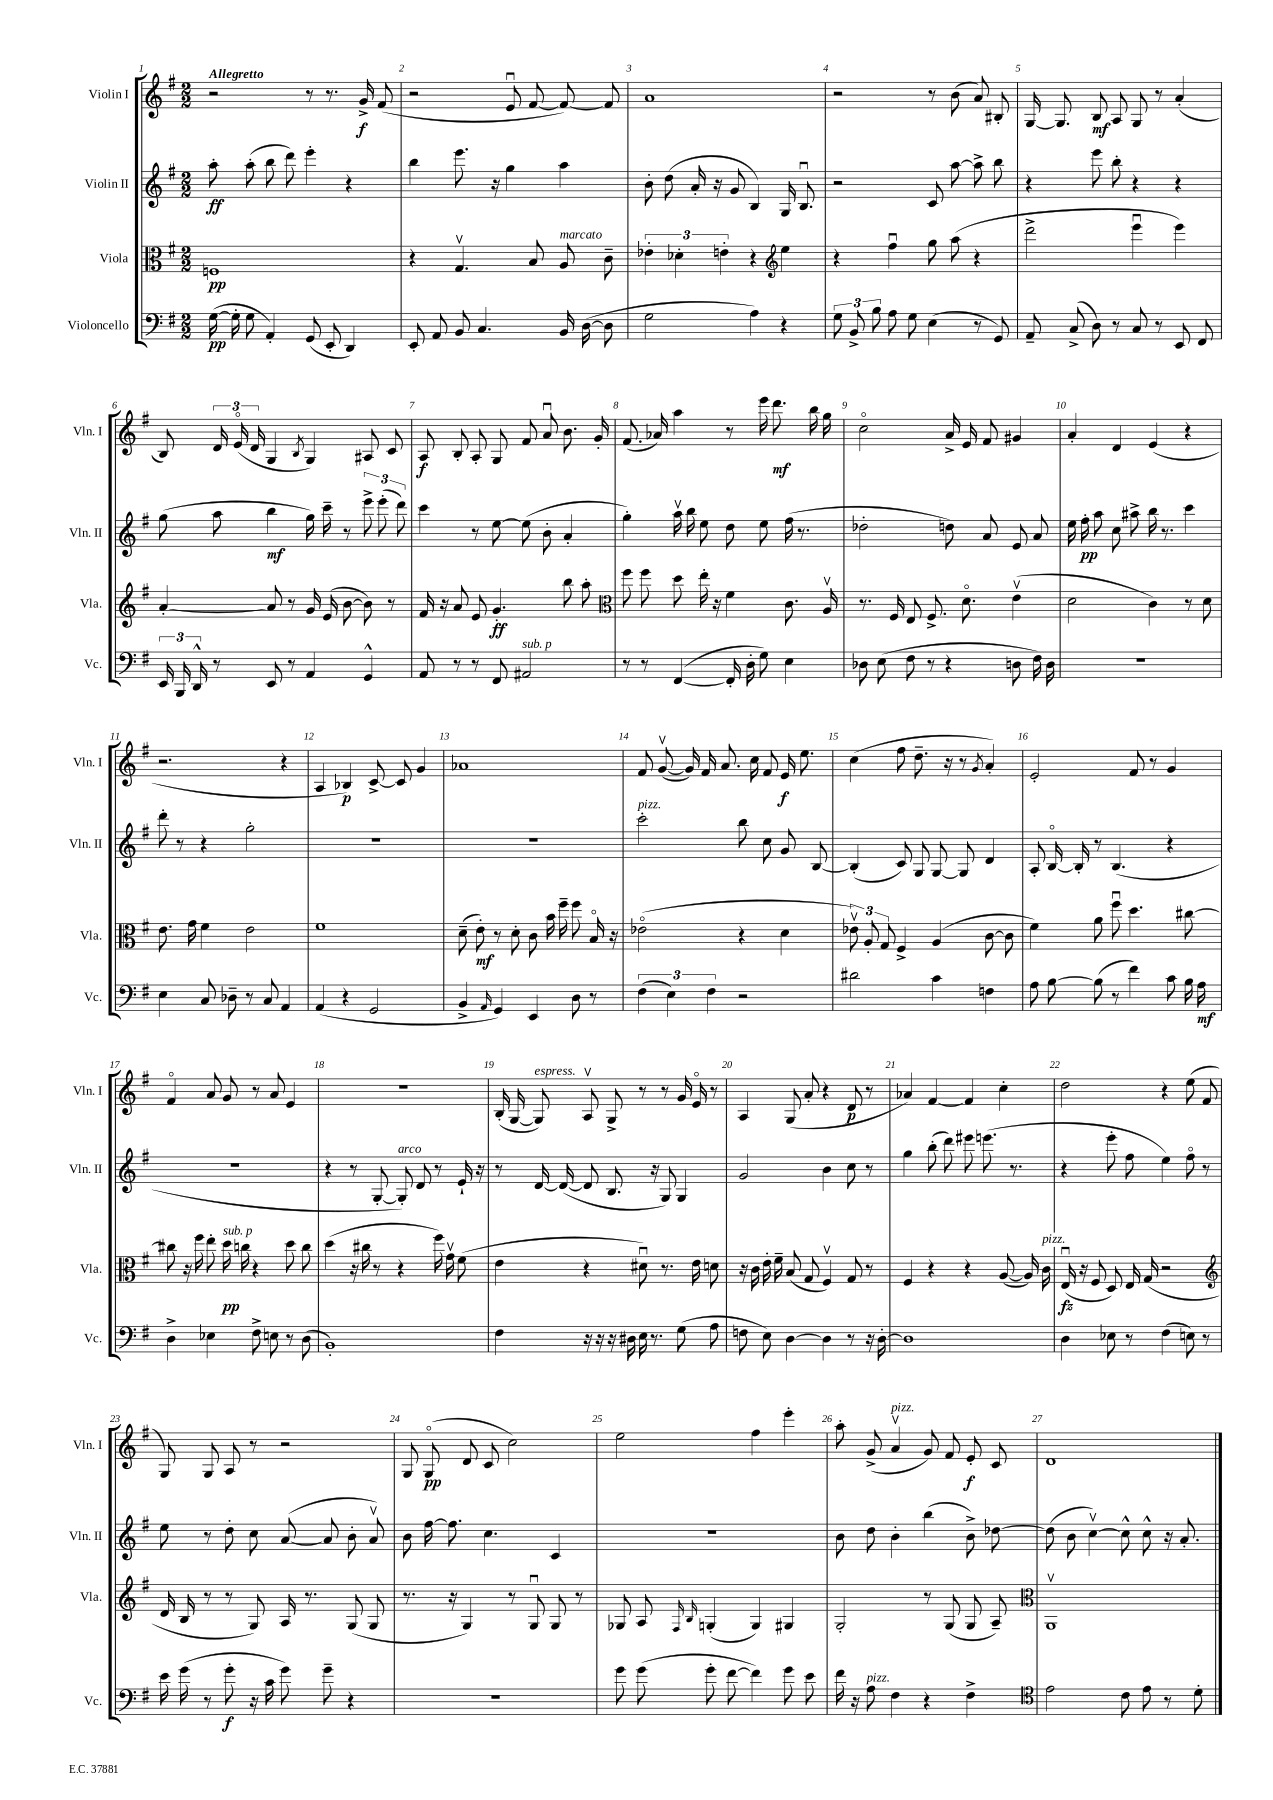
<<
\new StaffGroup <<
\new Staff = "s0" \with { instrumentName = "Violin I" shortInstrumentName = "Vln. I" } {
    \clef treble \key g \major \numericTimeSignature \time 2/2 \tempo "Allegretto"
    \autoBeamOff r2 r8 r8. g'16->\f fis'8( |
    r2 e'8\downbow fis'8~ fis'8~) fis'8 |
    a'1 |
    r2 r8 b'8( a'8) bis8-. |
    g16~ g8. b8\mf a8 g8 r8 a'4-.( |
    b8) \tuplet 3/2 { d'16 e'16\flageolet( d'16 } g4 \acciaccatura { b8 } g4) ais8 c'8 |
    a8\f b8-. a8-. g8 fis'8 a'8\downbow b'8. g'16-. |
    fis'8.( aes'16) a''4 r8 e'''16 d'''8.\mf b''16 g''16 |
    c''2\flageolet a'16-> e'16 fis'8 gis'4 |
    a'4-. d'4 e'4( r4 |
    r2. r4 |
    a4 bes4\p) c'8~-> c'8 g'4 |
    aes'1 |
    fis'8 g'8~\upbow( g'16) fis'16 a'8. c''16 fis'8 e'16\f e''8. |
    c''4( fis''8 d''8.-- r16 r8 \acciaccatura { g'8 } a'4-.) |
    e'2-. fis'8 r8 g'4 |
    fis'4\flageolet a'8 g'8 r8 a'8 e'4 |
    r1 |
    b16-.( g16~ g8^\markup { \italic "espress." }) a8\upbow g8-> r8 r8 g'16 e'16\flageolet r8 |
    a4 g8( a'8-. r4 d'8\p r8 |
    aes'4) fis'4~ fis'4 c''4-. |
    d''2 r4 e''8( fis'8 |
    g8) g8 a8 r8 r2 |
    g8 g8\flageolet\pp( d'8 c'8 c''2) |
    e''2 fis''4 e'''4-. |
    a''8-. g'8->( a'4\upbow^\markup { \italic "pizz." } g'8) fis'8 e'8-.\f c'8 |
    d'1 \bar "|." |
}
\new Staff = "s1" \with { instrumentName = "Violin II" shortInstrumentName = "Vln. II" } {
    \clef treble \key g \major \numericTimeSignature \time 2/2
    \autoBeamOff a''8-.\ff a''8-.( b''8 d'''8) e'''4-. r4 |
    b''4 e'''8. r16 g''4 a''4 |
    b'8-. d''8( a'16-. r16 g'8 b4) g16 b8.\downbow |
    r2 c'8 a''8~ a''8-> b''8 |
    r4 e'''8 b''8-. r4 r4 |
    g''8( a''8 b''4\mf g''16) c'''16-- r8 \tuplet 3/2 { e'''8-> e'''8-.( d'''8) } |
    c'''4 r8 e''8~ e''8( b'8-. a'4-. |
    g''4-.) a''16\upbow b''16 e''8 d''8 e''8 fis''16( r8. |
    des''2-. d''8) a'8 e'8 a'8 |
    e''16 fis''16-.\pp a''8 c''8 ais''8-> b''16 r8. c'''4 |
    d'''8-. r8 r4 g''2-. |
    R1 |
    R1 |
    c'''2-.^\markup { \italic "pizz." } b''8 c''8 g'8 b8~ |
    b4-.( c'8) g8 g8~ g8 d'4 |
    a8-. b16~\flageolet b16-. r8 b4.( r4 |
    R1 |
    r4 r8 g8~-. g8-.^\markup { \italic "arco" }) d'8 r8 e'16-! r16 |
    r8 d'16~ d'16~( d'8 b8. r16 g8) g4 |
    g'2 b'4 c''8 r8 |
    g''4 b''8-.( d'''8) eis'''8 e'''8.( r8. |
    r4 e'''8-. fis''8 e''4) fis''8\flageolet r8 |
    e''8 r8 d''8-. c''8 a'8~( a'8 b'8-. a'8\upbow) |
    b'8 fis''16~ fis''8. c''4. c'4 |
    R1 |
    b'8 d''8 b'4-. b''4( b'8->) des''8~ |
    des''8( b'8 c''4~\upbow) c''8-^ c''8-^ r16 a'8.-. \bar "|." |
}
\new Staff = "s2" \with { instrumentName = "Viola" shortInstrumentName = "Vla." } {
    \clef alto \key g \major \numericTimeSignature \time 2/2
    \autoBeamOff f1\pp |
    r4 g4.\upbow b8 a8^\markup { \italic "marcato" } c'8-- |
    \tuplet 3/2 { ees'4-. des'4-. e'4-. } r4 \clef treble e''4 |
    r4 fis''4\downbow g''8 a''8( r4 |
    d'''2-> e'''4\downbow e'''4) |
    a'4~-. a'8 r8 g'16 e'16( b'8~ b'8) r8 |
    fis'16 r16 a'8 e'8 g'4.-.\ff b''8 a''8-. |
    \clef alto fis''8 fis''8 d''8 e''16-. r16 fis'4 c'8. a16\upbow |
    r8. fis16 e8 fis8.-> d'8.\flageolet e'4\upbow( |
    d'2 c'4) r8 d'8 |
    e'8. g'16 fis'4 e'2 |
    fis'1 |
    d'8--( e'8-.\mf) r8 d'8-. c'8 b'16 fis''16-- fis''8 b16\flageolet r16 |
    ees'2\flageolet( r4 d'4 |
    \tuplet 3/2 { ees'8\upbow) a8-. g8 } fis4-> a4( c'8~ c'8 |
    fis'4) a'8 fis''8\downbow d''4. cis''8~ |
    cis''8 r16 fis''16 e''8-. d''16\pp^\markup { \italic "sub. p" } c''16 r4 d''8 c''8 |
    d''4( r16 cis''16 r8 r4 fis''16) g'16\upbow fis'8( |
    e'4 r4 dis'8\downbow) r8. e'16 d'8 |
    r16 c'16 e'16-. fis'16-- b8( g8 fis4\upbow) g8 r8 |
    fis4 r4 r4 a8~( a16) c'16^\markup { \italic "pizz." } |
    e16\downbow\fz( r16 fis8 d8) e16 g16( r2 |
    \clef treble d'16 b16 r8 r8 g8) a16 r8. g8( g8 |
    r8. r16 g4) r8 g8\downbow g8 r8 |
    ges8 a8 \grace { fis16 b16 } g4-.( g4) gis4 |
    g2-. r8 g8( g8 a8--) |
    \clef alto a,1\upbow \bar "|." |
}
\new Staff = "s3" \with { instrumentName = "Violoncello" shortInstrumentName = "Vc." } {
    \clef bass \key g \major \numericTimeSignature \time 2/2
    \autoBeamOff g16~\pp( g16-. g8 a,4-.) g,8( e,8-. d,4) |
    e,8-. a,8 b,8 c4. b,16 d16~( d8 |
    g2 a4) r4 |
    \tuplet 3/2 { g8 b,8-> b8 } a8 g8 e4( r8 g,8) |
    a,8-- c8->( d8) r8 c8 r8 e,8 fis,8 |
    \tuplet 3/2 { e,16 b,,16 d,16-^ } r8 e,8 r8 a,4 g,4-^ |
    a,8 r8 r8 fis,8 ais,2^\markup { \italic "sub. p" } |
    r8 r8 fis,4~( fis,16-. d16-. g8) e4 |
    des8 e8( fis8 r8 r4 d8 fis16) d16 |
    R1 |
    e4 c8 des8-- r8 c8 a,4 |
    a,4( r4 g,2 |
    b,4-> \grace { a,16 } g,4) e,4 d8 r8 |
    \tuplet 3/2 { fis4( e4) fis4 } r2 |
    dis'2 c'4 f4 |
    a8 b8~ b8( r8 fis'4) c'8 b16 a16\mf |
    d4-> ees4 fis8-> e8 r8 d8( |
    b,1-.) |
    fis4 r16 r16 r16 dis16 e16 r8. g8( a8 |
    f8 e8) d4~ d4 r8 r16 d16~-. |
    d1 |
    d4 ees8 r8 fis4( e8) r8 |
    e'16 g'16( r8 g'8-.\f r16 c'16 g'8) g'8-- r4 |
    r1 |
    g'8 g'8( g'8-. fis'8~ fis'4) g'8 e'8 |
    fis'16 r16 a8^\markup { \italic "pizz." } fis4 r4 fis4-> |
    \clef tenor e'2 c'8 e'8 r8 d'8-. \bar "|." |
}
>>
>>
\layout { \context { \Score \override BarNumber.break-visibility = ##(#f #t #t) barNumberVisibility = #all-bar-numbers-visible } }
